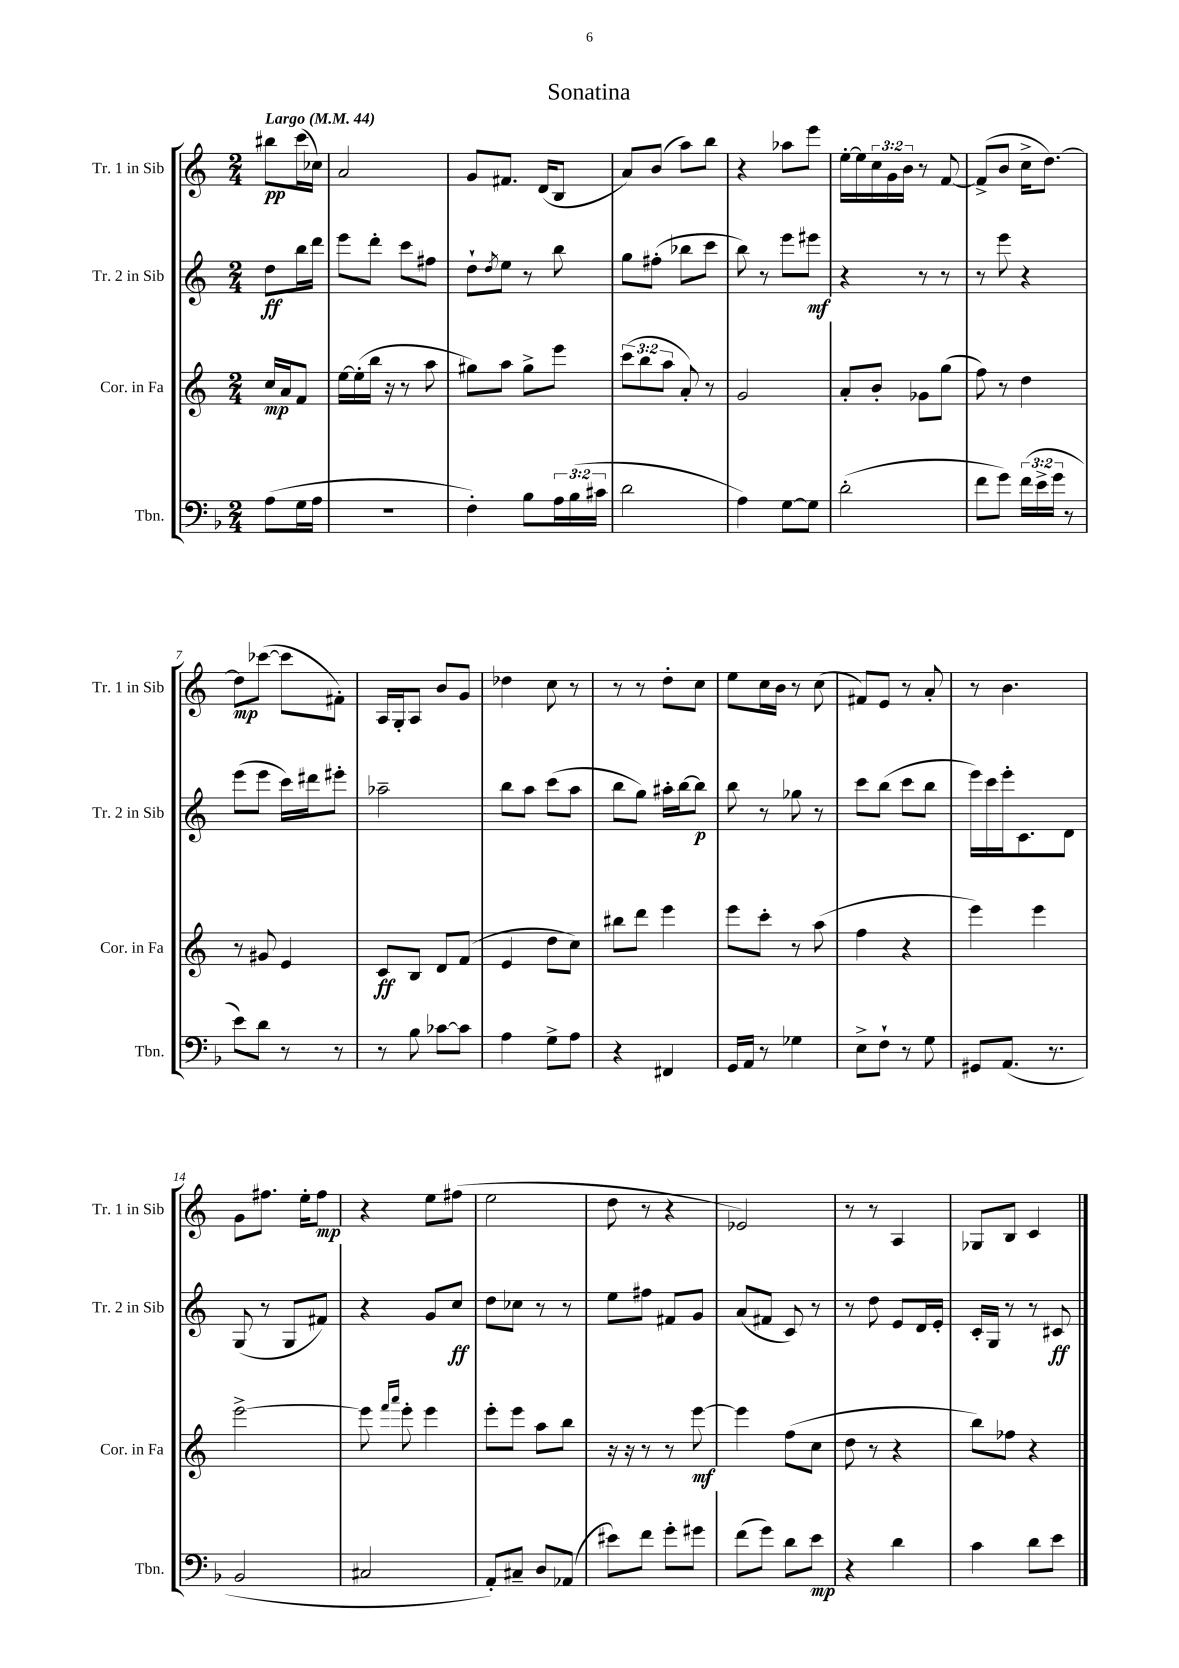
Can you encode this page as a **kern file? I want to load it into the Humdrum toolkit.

**kern	**kern	**kern	**kern
*staff4	*staff3	*staff2	*staff1
*clefF4	*clefG2	*clefG2	*clefG2
*k[b-]	*k[]	*k[]	*k[]
*M2/4	*M2/4	*M2/4	*M2/4
*MM44	*MM44	*MM44	*MM44
(8A	16cc	8dd	8bb#
.	16a	.	.
16G	8f	16bb	(16ccc
16A	.	16ddd	16cc-)
=	=	=	=
2r	[16ee	8eee	2a
.	(16ee']	.	.
.	16bb	8ddd'	.
.	16r	.	.
.	8r	8ccc	.
.	8aa	8ff#	.
=	=	=	=
4F')	8gg#)	8dd`	8g
.	.	8qdd	.
.	8aa	8ee	8.f#
8B-	8gg#^	8r	.
.	.	.	(16d
24A	8eee	8bb	8B
(24B-	.	.	.
24c#	.	.	.
=	=	=	=
2d	(12ccc	8gg	8a)
.	12bb	.	.
.	.	(8ff#'	(8b
.	12aa	.	.
.	8a')	8bb-	8aa)
.	8r	8ccc	8bb
=	=	=	=
4A)	2g	8bb)	4r
.	.	8r	.
[8G	.	8eee	8aa-
8G]	.	8eee#	8eee
=	=	=	=
(2d'	8a'	4r	[16ee'
.	.	.	16ee]
.	8b'	.	24cc
.	.	.	24g
.	.	.	24b
.	8g-	8r	8r
.	(8gg	8r	[8f
=	=	=	=
8f	8ff)	8r	(8f^]
8g)	8r	8eee	8b
(24f	4dd	4r	16cc^
24e^	.	.	.
.	.	.	[8.dd)
24g	.	.	.
8r	.	.	.
=	=	=	=
8e)	8r	(8eee	8dd]
8d	8g#	8eee	([8ccc-
8r	4e	16ccc)	8ccc-]
.	.	16ddd#	.
8r	.	8eee#'	8f#')
=	=	=	=
8r	8c	2aa-~	16A
.	.	.	16G'
8B-	8B	.	8A
[8c-	8d	.	8b
8c-]	(8f	.	8g
=	=	=	=
4A	4e	8bb	4dd-
.	.	8aa	.
8G^	8dd	(8ccc	8cc
8A	8cc)	8aa	8r
=	=	=	=
4r	8bb#	8bb	8r
.	8ddd	8gg)	8r
4FF#	4eee	16aa#'	8dd'
.	.	[16bb	.
.	.	8bb]	8cc
=	=	=	=
16GG	8eee	8bb	8ee
16AA	.	.	.
8r	8ccc'	8r	16cc
.	.	.	16b
4G-	8r	8gg-	8r
.	(8aa	8r	(8cc
=	=	=	=
8E^	4ff	8ccc	8f#)
8F`	.	(8bb	8e
8r	4r	8ccc	8r
8G	.	8bb	8a'
=	=	=	=
8GG#	4eee)	16eee)	8r
.	.	16ccc	.
(8.AA	.	16eee'	4.b
.	.	8.c	.
.	4eee	.	.
8.r	.	.	.
.	.	8d	.
=	=	=	=
2BB-	[2eee^	(8G	8g
.	.	8r	8.ff#
.	.	8G	.
.	.	.	16ee'
.	.	8f#)	8ff#
=	=	=	=
2C#	8eee]	4r	4r
.	16qqfff	.	.
.	16qqaaa	.	.
.	8eee'	.	.
.	4eee	8g	8ee
.	.	8cc	(8ff#
=	=	=	=
8AA')	8eee'	8dd	2ee
8C#~	8eee	8cc-	.
8D	8aa	8r	.
(8AA-	8bb	8r	.
=	=	=	=
8e#)	16r	8ee	8dd
.	16r	.	.
8f	8r	8ff#	8r
8g'	8r	8f#	4r
8g#	[8eee	8g	.
=	=	=	=
(8f	4eee]	(8a	2e-)
8g)	.	8f#	.
8d	(8ff	8c)	.
8e	8cc	8r	.
=	=	=	=
4r	8dd	8r	8r
.	8r	8dd	8r
4d	4r	8e	4A
.	.	16d	.
.	.	16e'	.
=	=	=	=
4c	8bb)	16c'	8G-
.	.	16G	.
.	8ff-	8r	8B
8d	4r	8r	4c
8e	.	8c#	.
==	==	==	==
*-	*-	*-	*-
